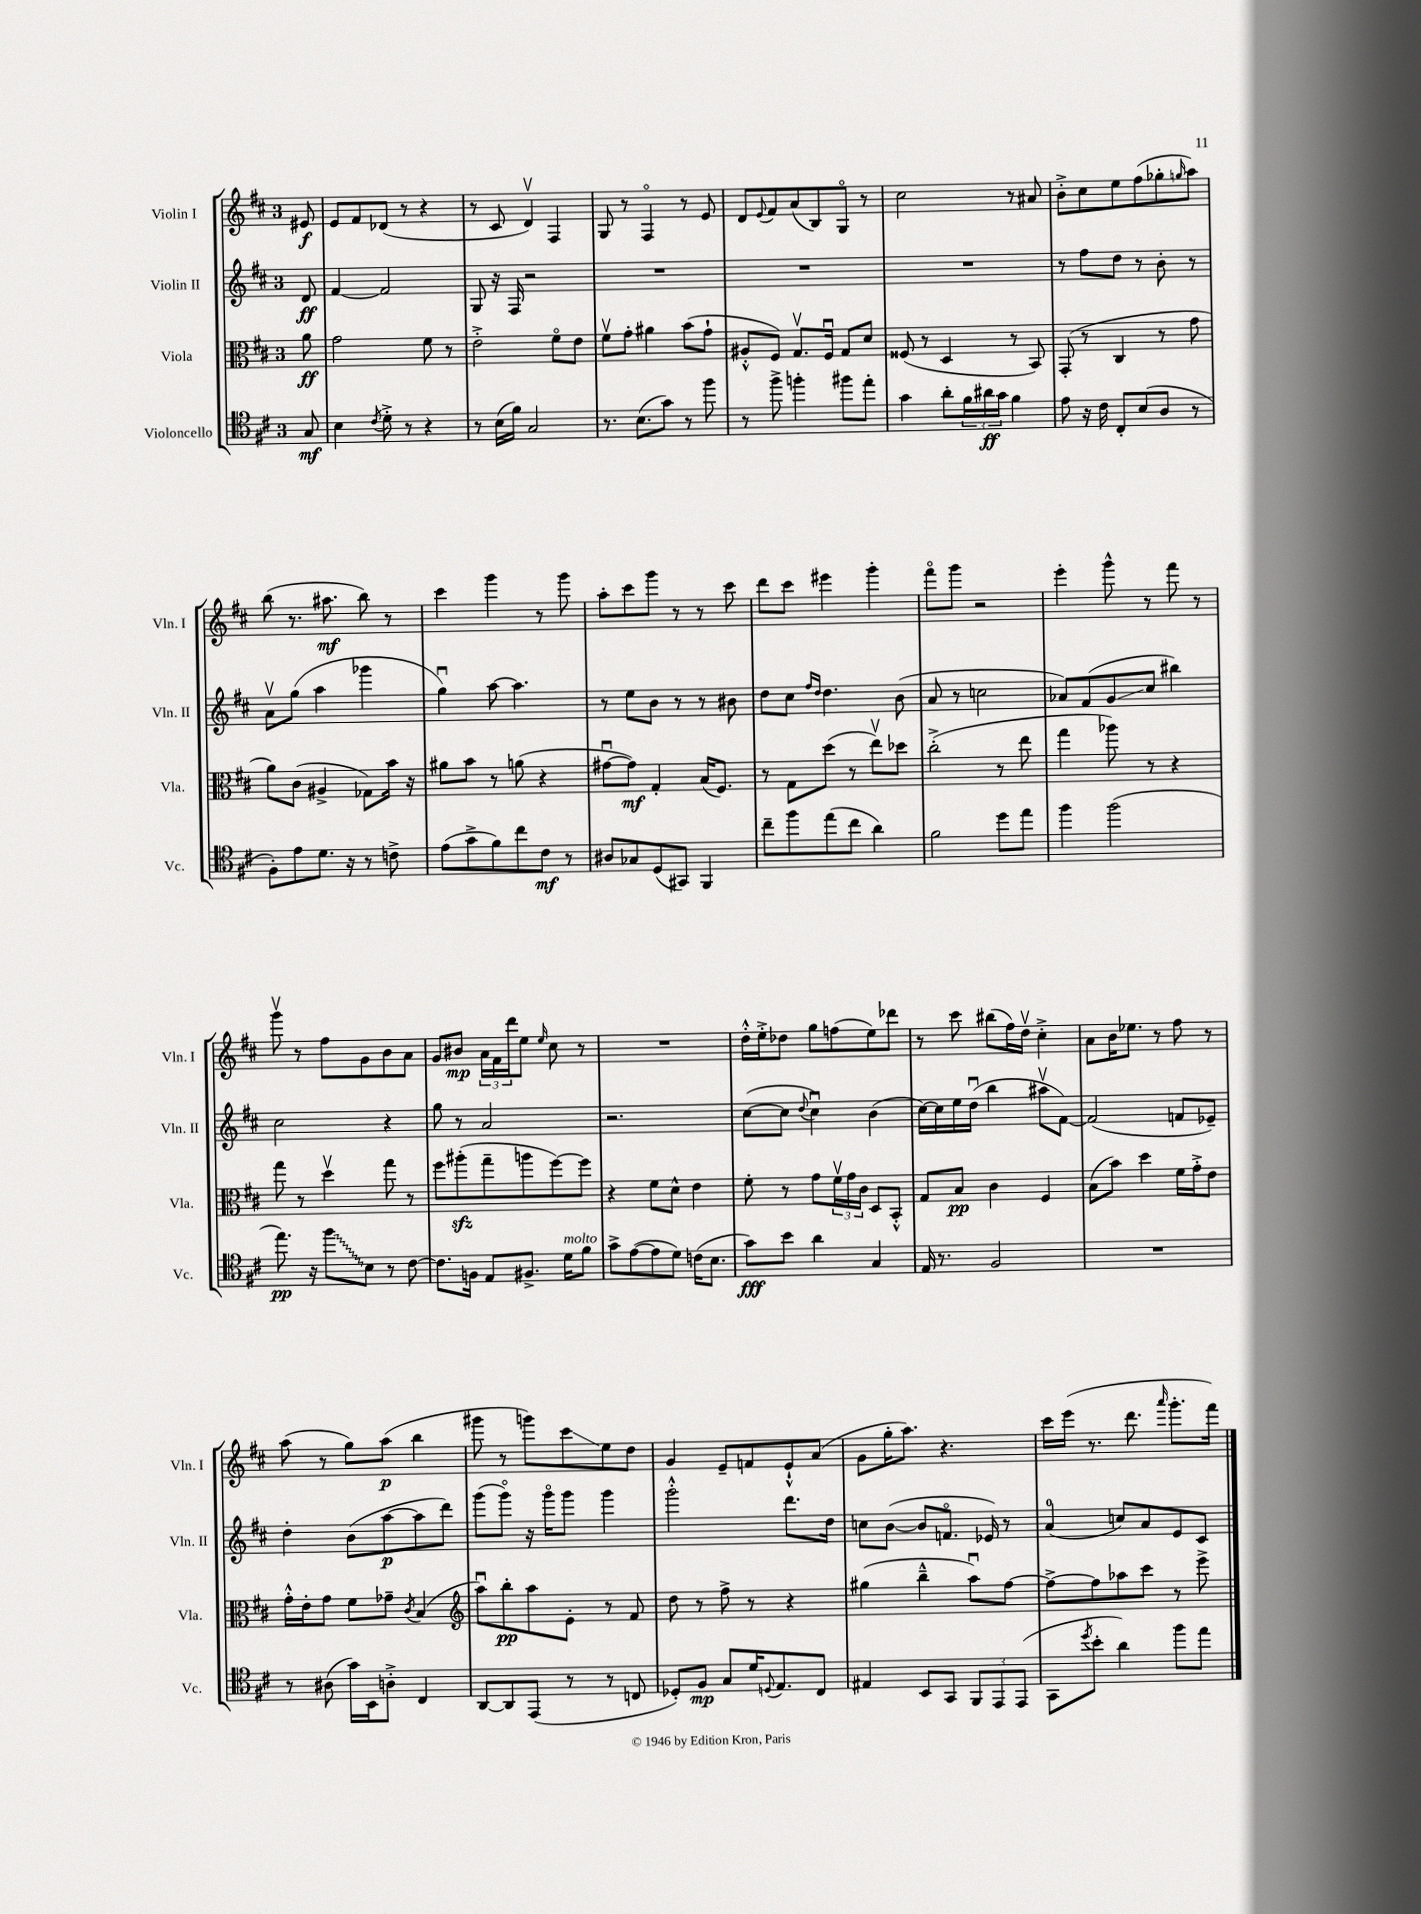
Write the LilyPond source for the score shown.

<<
\new StaffGroup <<
\new Staff = "s0" \with { instrumentName = "Violin I" shortInstrumentName = "Vln. I" } {
    \clef treble \key d \major \once \override Staff.TimeSignature.style = #'single-digit \time 3/4 \partial 8
    eis'8\f |
    e'8 fis'8 des'8( r8 r4 |
    r8 cis'8 d'4\upbow) fis4 |
    g8 r8 fis4\flageolet r8 e'8 |
    d'8 \appoggiatura { e'8 } fis'8 a'8( b8) g8\flageolet r8 |
    cis''2 r8 ais'8 |
    b'8-.-> cis''8 e''8 fis''8( ges''8-. \grace { g''16 } a''8) |
    b''8( r8. ais''8.\mf b''8) r8 |
    cis'''4 g'''4 r8 g'''8 |
    a''8-. cis'''8 g'''8 r8 r8 cis'''8 |
    d'''8 cis'''8 eis'''4 g'''4-. |
    fis'''8\flageolet g'''8 r2 |
    e'''4-. g'''8-^ r8 fis'''8 r8 |
    g'''8\upbow r8 fis''8 g'8 b'8 a'8 |
    g'8 bis'8\mp \tuplet 3/2 { a'16 fis'16 d'''16 } e''8 \grace { e''16 } cis''8 r8 |
    R2. |
    d''16-.-^ e''16-.-> des''8 g''8 f''8( e''8) des'''8 |
    r8 cis'''8 bis''8( fis''16) d''16\upbow cis''4-.-> |
    a'8 b'16 ees''8. r8 fis''8 r8 |
    a''8( r8 g''8) a''8\p( b''4 |
    gis'''8 r8 g'''8) cis'''8\glissando e''8 d''8 |
    g'4 e'8-- f'8 e'8-!-^ a'8( |
    g'8 g''16-. a''8.) r4. |
    cis'''16 e'''16( r8. d'''8. \grace { a'''16 } g'''8.-. fis'''16) \bar "|." |
}
\new Staff = "s1" \with { instrumentName = "Violin II" shortInstrumentName = "Vln. II" } {
    \clef treble \key d \major \once \override Staff.TimeSignature.style = #'single-digit \time 3/4 \partial 8
    d'8\ff |
    fis'4~ fis'2 |
    g8 r16 fis16 r2 |
    R2. |
    R2. |
    R2. |
    r8 fis''8 d''8 r8 b'8-. r8 |
    a'8\upbow g''8( a''4 ges'''4 |
    g''4\downbow) a''8~ a''4. |
    r8 e''8 b'8 r8 r8 bis'8 |
    d''8 cis''8 \grace { fis''16 d''16 } d''4. b'8( |
    a'8 r8 c''2 |
    aes'8) fis'8( g'8\glissando cis''8 bis''4) |
    cis''2 r4 |
    g''8 r8 a'2 |
    r2. |
    cis''8~( cis''8 \appoggiatura { d''8 } cis''4\downbow) b'4( |
    cis''16~) cis''16 e''16 d''16\downbow( b''4 ais''8\upbow fis'8~) |
    fis'2( f'8 ees'8--) |
    d''4-. b'8( a''8~\p a''8 d'''8) |
    g'''8( g'''8\flageolet) r16 g'''16\flageolet g'''8 g'''4 |
    g'''2-.-^ d'''8. d''16 |
    c''8 b'8~( b'8 f'8.\flageolet ees'16) r8 |
    a'4-0( c''8) a'8 e'8 cis'8 \bar "|." |
}
\new Staff = "s2" \with { instrumentName = "Viola" shortInstrumentName = "Vla." } {
    \clef alto \key d \major \once \override Staff.TimeSignature.style = #'single-digit \time 3/4 \partial 8
    a'8\ff |
    g'2 fis'8 r8 |
    e'2-.-> fis'8\flageolet e'8 |
    fis'8\upbow g'8-. ais'4 b'8( g'8-! |
    ais8-.-^ fis8) g8.\upbow fis16\downbow g8 d'8 |
    fisis8( r8 d4 r8 b,8) |
    g,8-.( r8 cis4 r8 g'8 |
    a'8) cis'8( ais4-> ges8) b'16 r16 |
    ais'8 b'8 r8 a'8( r4 |
    gis'8~\downbow gis'8\mf) g4-. b16( fis8.) |
    r8 g8 d''8( r8 e''8\upbow) des''8 |
    cis''2-.->( r8 e''8 |
    g''4 aes''8) r8 r4 |
    g''8 r8 d''4\upbow g''8 r8 |
    fis''8 ais''8-.\sfz( g''8-- a''8 fis''8~) fis''8 |
    r4 fis'8 d'8-^ e'4 |
    fis'8-. r8 g'8 \tuplet 3/2 { fis'16\upbow g'16 cis'16 } d8 b,8-.-^ |
    g8 b8\pp cis'4 fis4 |
    b8( b'8) d''4 fis'16 g'16-.-> e'8 |
    g'16-.-^ e'16-. g'8 fis'8 ges'8-- \acciaccatura { cis'8 } b4( |
    \clef treble a''8\downbow) b''8-.\pp a''8 e'8-. r8 fis'8 |
    d''8 r8 fis''8-> r8 r4 |
    gis''4( b''4---^ a''8\downbow) fis''8~ |
    fis''8~-> fis''8 aes''8 cis'''8 r8 e'''8-> \bar "|." |
}
\new Staff = "s3" \with { instrumentName = "Violoncello" shortInstrumentName = "Vc." } {
    \clef tenor \key d \major \once \override Staff.TimeSignature.style = #'single-digit \time 3/4 \partial 8
    g8\mf |
    b4 \acciaccatura { cis'8 } d'8-.-> r8 r4 |
    r8 b16( fis'16) g2 |
    r8. b8.( g'8) r8 fis''8 |
    r8 fis''8-> f''4-. fis''8 e''8-. |
    g'4 a'8-. \tuplet 3/2 { fis'16 ais'16\ff g'16 } fis'4 |
    e'8 r16 cis'16 cis8-. b8( a8 r8 |
    fis8-.) e'8 d'8. r16 r8 c'8-> |
    e'8( g'8-> fis'8) cis''8 cis'8\mf r8 |
    ais8 ges8 d8( gis,8) fis,4 |
    cis''8-- fis''8 e''8( cis''8 a'4) |
    fis'2 d''8 e''8 |
    fis''4 fis''2( |
    e''8.\pp) r16 \once \override Glissando.style = #'zigzag fis''8\glissando b8 r8 cis'8~ |
    cis'8. f16 e8 fis8.-> d'16^\markup { \italic "molto" } fis'8 |
    g'8-> e'8~( e'8 d'8) c'16( b8. |
    g'8\fff) b'8 a'4 g4 |
    e16 r8. fis2 |
    R2. |
    r8 ais8( g'16) b,16 a8-.-> cis4 |
    a,8~ a,8 e,8( r8 r8 c8 |
    des8-.) fis8\mp g8 d'16 \appoggiatura { d8 } e8. cis8 |
    eis4 b,8 g,8 \tuplet 3/2 { fis,8 e,8 e,8( } |
    g,8 \acciaccatura { d''8 } b'8-. a'4) fis''8 e''8 \bar "|." |
}
>>
>>
\layout { \context { \Score \remove "Bar_number_engraver" } }
